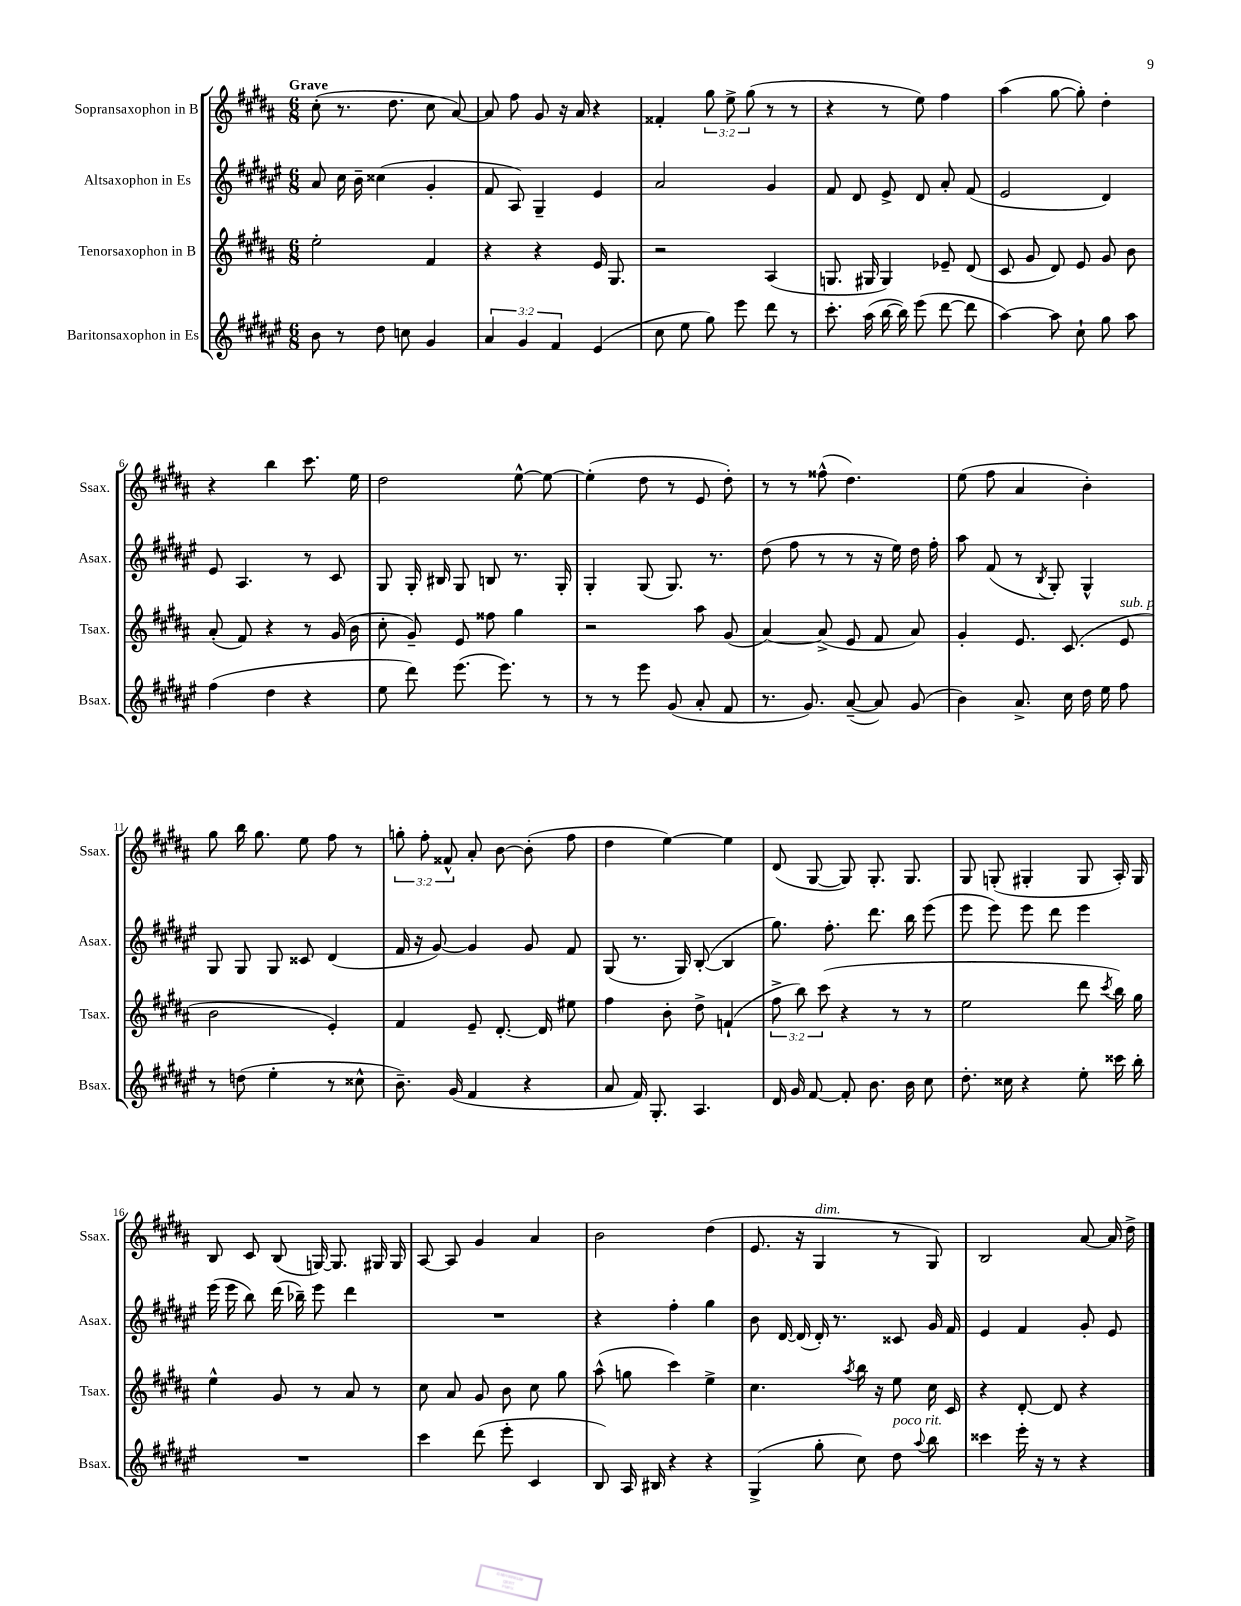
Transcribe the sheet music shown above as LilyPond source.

<<
\new StaffGroup <<
\new Staff = "s0" \with { instrumentName = "Sopransaxophon in B" shortInstrumentName = "Ssax." } {
    \clef treble \key b \major \numericTimeSignature \time 6/8 \override Staff.TupletNumber.text = #tuplet-number::calc-fraction-text \tempo "Grave"
    \autoBeamOff cis''8-.( r8. dis''8. cis''8 ais'8~) |
    ais'8 fis''8 gis'8 r16 ais'16 r4 |
    fisis'4-. \tuplet 3/2 { gis''8 e''8-> gis''8( } r8 r8 |
    r4 r8 e''8) fis''4 |
    ais''4( gis''8~ gis''8-.) dis''4-. |
    r4 b''4 cis'''8. e''16 |
    dis''2 e''8~-^ e''8~ |
    e''4-.( dis''8 r8 e'8 dis''8-.) |
    r8 r8 fisis''8-^( dis''4.) |
    e''8( fis''8 ais'4 b'4-.) |
    gis''8 b''16 gis''8. e''8 fis''8 r8 |
    \tuplet 3/2 { g''8-. fis''8-. fisis'8-^ } ais'8-. b'8~ b'8-.( fis''8 |
    dis''4 e''4~) e''4 |
    dis'8( gis8~ gis8) gis8.-. gis8. |
    gis8 g8-.( gis4-. gis8 ais16-.) gis16 |
    b8 cis'8 b8( g16~) g8. gis16 gis16 |
    ais8~ ais8 gis'4 ais'4 |
    b'2 dis''4( |
    e'8. r16 gis4^\markup { \italic "dim." } r8 gis8) |
    b2 ais'8~ ais'16 dis''16-> \bar "|." |
}
\new Staff = "s1" \with { instrumentName = "Altsaxophon in Es" shortInstrumentName = "Asax." } {
    \clef treble \key fis \major \numericTimeSignature \time 6/8
    \autoBeamOff ais'8 cis''16 b'16-- cisis''4( gis'4-. |
    fis'8 ais8) gis4-- eis'4 |
    ais'2 gis'4 |
    fis'8 dis'8 eis'8-> dis'8 ais'8-. fis'8( |
    eis'2 dis'4) |
    eis'8 ais4. r8 cis'8 |
    gis8 gis16-. bis16 gis8 b8 r8. gis16-. |
    gis4-. gis8( gis8.) r8. |
    dis''8( fis''8 r8 r8 r16 eis''16) dis''16 fis''16-. |
    ais''8 fis'8( r8 \acciaccatura { b8 } gis8-.) gis4-^ |
    gis8 gis8 gis8 cisis'8 dis'4( |
    fis'16 r16 gis'8~) gis'4 gis'8 fis'8 |
    gis8( r8. gis16) b8~-.( b4 |
    gis''8.) fis''8.-. dis'''8. b''16 eis'''8( |
    eis'''8 eis'''8) eis'''8 dis'''8 eis'''4 |
    eis'''16( eis'''16 b''8) dis'''16( bes''16--) eis'''8 dis'''4 |
    R2. |
    r4 fis''4-. gis''4 |
    b'8 dis'16~ dis'16( dis'16-.) r8. cisis'8 gis'16 fis'16 |
    eis'4 fis'4 gis'8-. eis'8 \bar "|." |
}
\new Staff = "s2" \with { instrumentName = "Tenorsaxophon in B" shortInstrumentName = "Tsax." } {
    \clef treble \key b \major \numericTimeSignature \time 6/8 \override Staff.TupletNumber.text = #tuplet-number::calc-fraction-text
    \autoBeamOff e''2-. fis'4 |
    r4 r4 e'16 gis8. |
    r2 ais4( |
    g8. gis16 gis4) ees'8-- dis'8( |
    cis'8 gis'8 dis'8) e'8 gis'8 b'8 |
    ais'8-.( fis'8) r4 r8 gis'16( b'16 |
    cis''8-. gis'8--) e'8 fisis''8 gis''4 |
    r2 ais''8 gis'8( |
    ais'4~) ais'8->( e'8 fis'8 ais'8) |
    gis'4-. e'8. cis'8.( e'8^\markup { \italic "sub. p" } |
    b'2 e'4-.) |
    fis'4 e'8-- dis'8.~-. dis'16 eis''8 |
    fis''4 b'8-. dis''8-> f'4-!( |
    \tuplet 3/2 { fis''8-> b''8) cis'''8( } r4 r8 r8 |
    e''2 dis'''8 \acciaccatura { cis'''8 } b''16) gis''16 |
    e''4-^ gis'8 r8 ais'8 r8 |
    cis''8 ais'8 gis'8 b'8 cis''8 gis''8 |
    ais''8-^( g''8 cis'''4) e''4-> |
    cis''4. \acciaccatura { ais''8 } b''16 r16 e''8 cis''16 cis'16 |
    r4 dis'8~-. dis'8 r4 \bar "|." |
}
\new Staff = "s3" \with { instrumentName = "Baritonsaxophon in Es" shortInstrumentName = "Bsax." } {
    \clef treble \key fis \major \numericTimeSignature \time 6/8 \override Staff.TupletNumber.text = #tuplet-number::calc-fraction-text
    \autoBeamOff b'8 r8 dis''8 c''8 gis'4 |
    \tuplet 3/2 { ais'4 gis'4 fis'4 } eis'4( |
    cis''8 eis''8 gis''8) eis'''8 dis'''8 r8 |
    cis'''8.-. ais''16( b''16~ b''16) eis'''8( dis'''8~ dis'''8 |
    ais''4~) ais''8 cis''8-! gis''8 ais''8 |
    fis''4( dis''4 r4 |
    eis''8 dis'''8) eis'''8.( eis'''8.) r8 |
    r8 r8 eis'''8 gis'8( ais'8-. fis'8 |
    r8. gis'8.) ais'8~--( ais'8) gis'8( |
    b'4) ais'8.-> cis''16 dis''16 eis''16 fis''8 |
    r8 d''8( eis''4-. r8 cisis''8-^ |
    b'8.--) gis'16( fis'4 r4 |
    ais'8 fis'16) gis8.-. ais4. |
    dis'16 gis'16 fis'8~ fis'8-. b'8. b'16 cis''8 |
    dis''8.-. cisis''16 r4 eis''8-. cisis'''16 b''16-. |
    R2. |
    cis'''4 dis'''8( eis'''8-. cis'4 |
    b8) ais16 bis16 r4 r4 |
    gis4->( gis''8-. cis''8) dis''8^\markup { \italic "poco rit." } \appoggiatura { ais''8 } b''8 |
    cisis'''4 eis'''16-. r16 r8 r4 \bar "|." |
}
>>
>>
